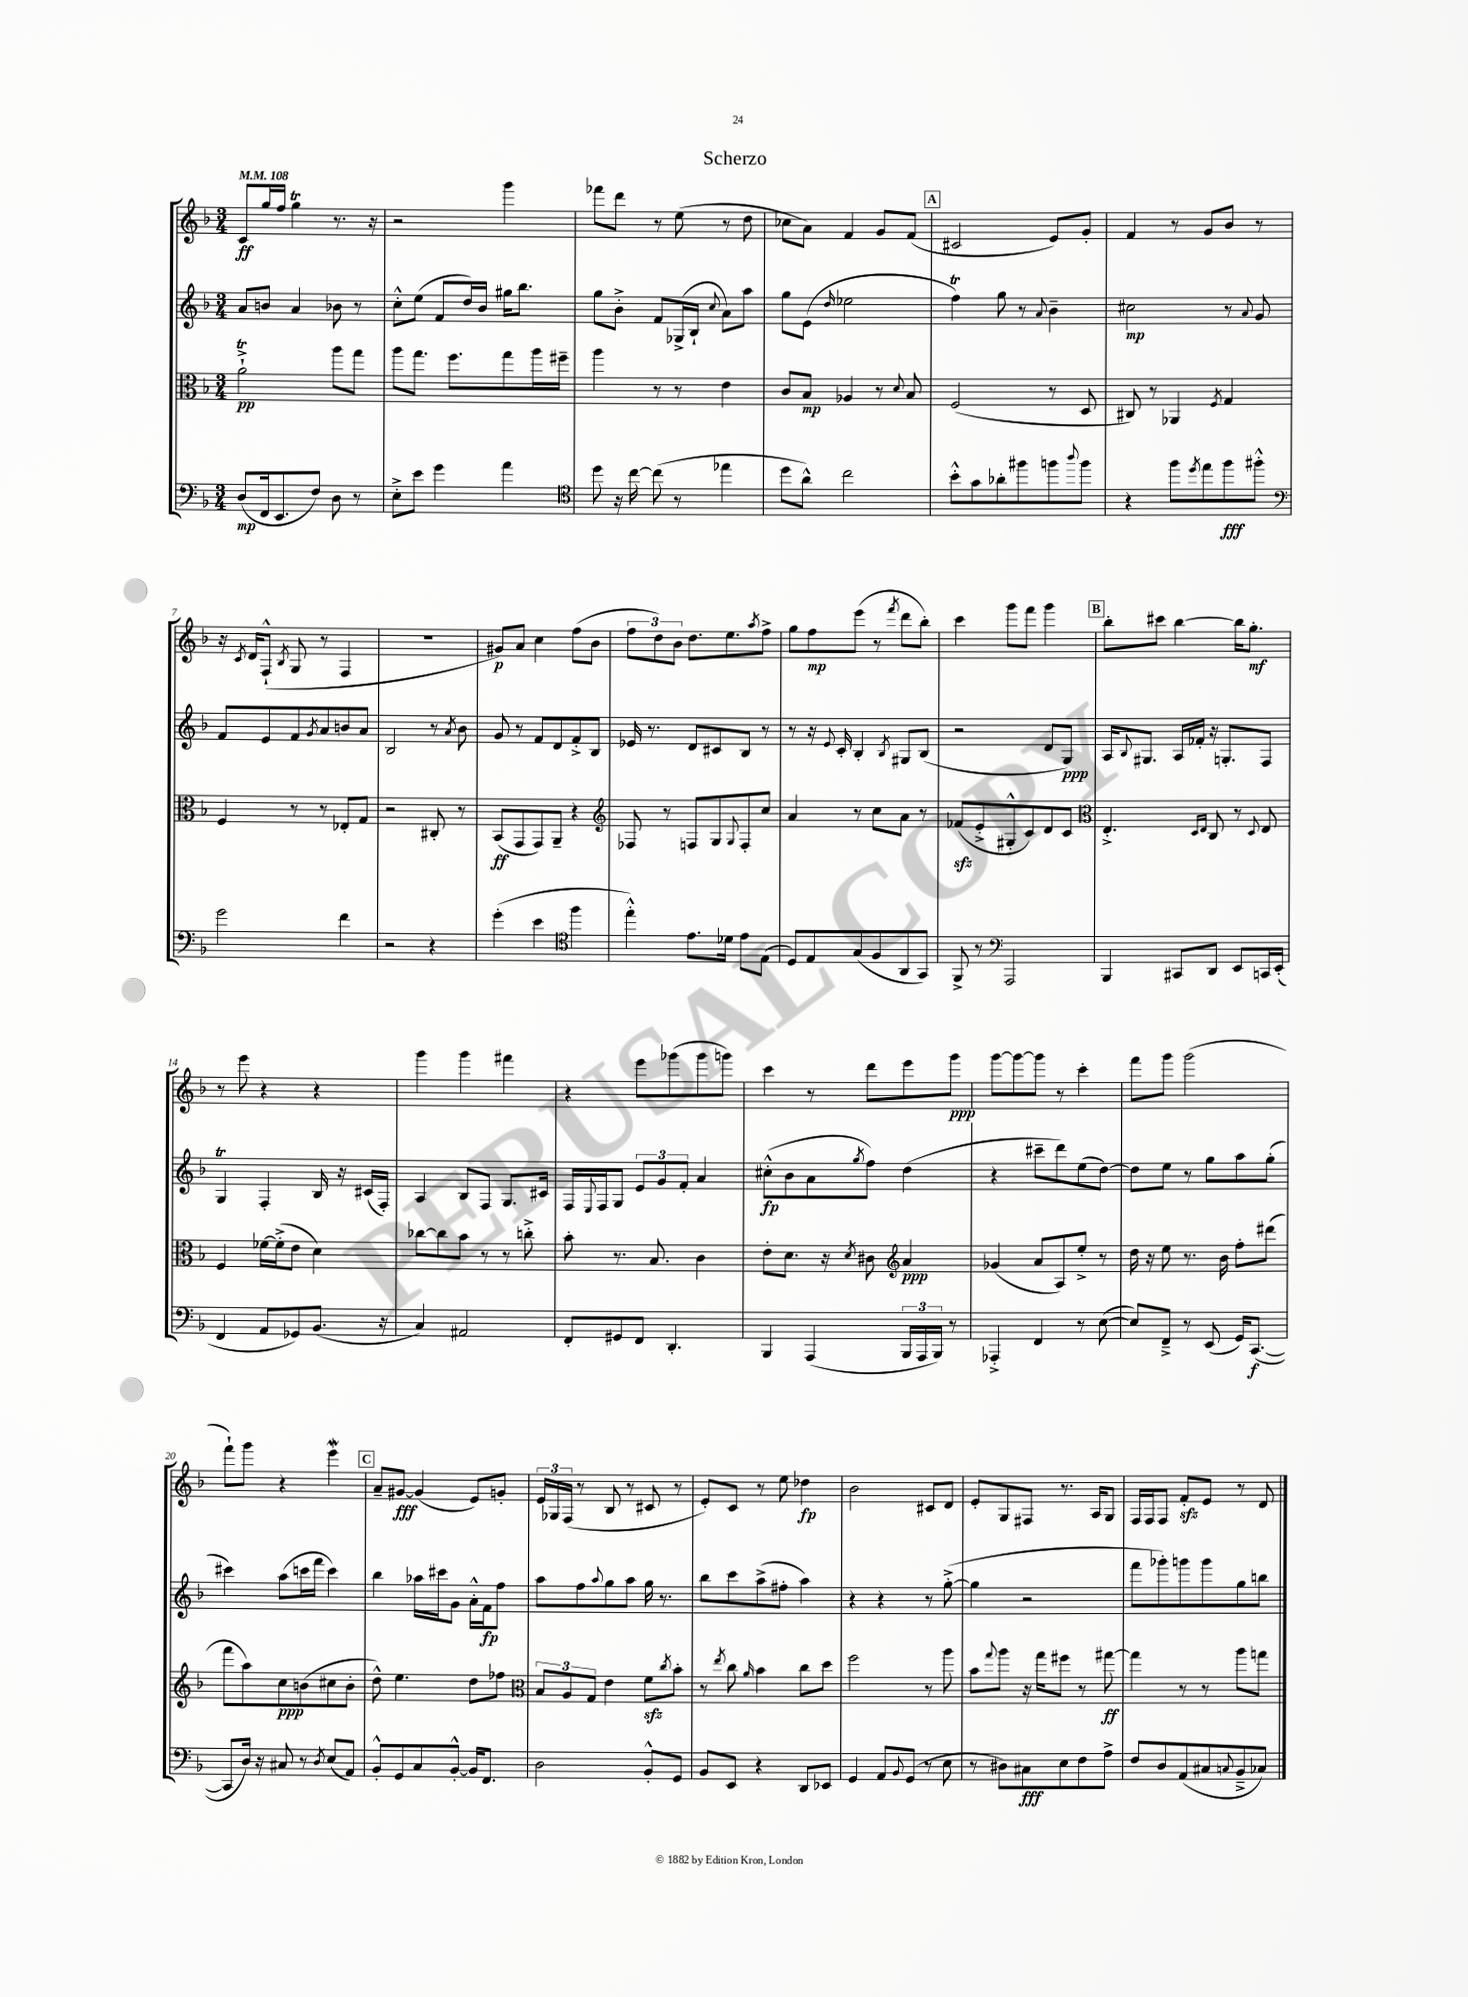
\header { title = "Scherzo" }
<<
\new StaffGroup <<
\new Staff = "s0" {
    \clef treble \key f \major \numericTimeSignature \time 3/4 \tempo 4 = 108
    c'8\ff g''16 f''16 g''4\trill r8. r16 |
    r2 g'''4 |
    fes'''8 d'''8 r8 e''8( r8 d''8 |
    ces''8 a'8) f'4 g'8 f'8( |
    \mark \markup { \box "A" } cis'2 e'8) g'8-. |
    f'4 r8 g'8 bes'8 r8 |
    r16 \acciaccatura { c'8 } d'16 f8-!-^( \acciaccatura { bes8 } g8 r8 f4 |
    R2. |
    gis'8\p) a'8 c''4 f''8( bes'8 |
    \tuplet 3/2 { f''8 d''8) bes'8 } d''8. e''8. \acciaccatura { a''8 } f''8-> |
    g''8 f''8\mp e'''8( r8 \acciaccatura { f'''8 } d'''8 bes''8-.) |
    c'''4 g'''8 f'''8 g'''4 |
    \mark \markup { \box "B" } bes''8-. cis'''8 bes''4~ bes''16 g''8.-.\mf |
    r8 e'''8 r4 r4 |
    g'''4 g'''4 fis'''4 |
    r4 e'''8 ges'''8( ges'''8 g'''8) |
    c'''4 r8 d'''8 e'''8 g'''8\ppp |
    g'''8~ g'''8~ g'''8 r8 c'''4-. |
    f'''8 g'''8 g'''2( |
    f'''8-!) g'''8 r4 e'''4\mordent |
    \mark \markup { \box "C" } a'8-- gis'8~\fff gis'4( e'8) g'8-. |
    \tuplet 3/2 { e'16 ges16 f16( } r8 bes8 r8 cis'8 r8 |
    e'8-.) c'8 r8 e''8 des''4\fp |
    bes'2 cis'8 d'8 |
    e'8-. g8 fis8 r8. a16 g8 |
    f16 f16 f8 f'8-.\sfz e'8 r8 d'8 \bar "|." |
}
\new Staff = "s1" {
    \clef treble \key f \major \numericTimeSignature \time 3/4
    a'8 b'8 a'4 bes'8 r8 |
    c''8-.-^ e''8( f'8 d''16) bes'16 gis''16 bes''8. |
    g''8 bes'8-.-> f'8 ges16->( bes16-! \appoggiatura { c''8 } a'8) a''8 |
    g''8 e'8( \grace { d''16 } ees''2 |
    \mark \markup { \box "A" } f''4\trill) g''8 r8 \appoggiatura { a'8 } bes'4-- |
    cis''2\mp r8 \appoggiatura { a'8 } g'8 |
    f'8 e'8 f'8 \acciaccatura { g'8 } a'8 b'8 a'8 |
    bes2 r8 \acciaccatura { a'8 } bes'8 |
    g'8 r8 f'8 d'8 f'8-.-> bes8 |
    ees'16 r8. d'8 cis'8 bes8 r8 |
    r8 r16 \appoggiatura { e'8 } c'16-. bes4-. \acciaccatura { bes8 } gis8 bes8( |
    r2 d'8 g8\ppp) |
    \mark \markup { \box "B" } a16 \appoggiatura { bes8 } gis8. a16 fes'16-. r16 g8.-. f8 |
    g4\trill f4-. bes16 r16 cis'16( f16-.) |
    a4 bes8 f8 g8. cis'16 |
    f16 \appoggiatura { e8 } f16 g8 \tuplet 3/2 { e'8 g'8 f'8-. } a'4 |
    cis''8-.-^\fp( bes'8 a'8 \acciaccatura { g''8 } f''8) d''4( |
    r4 cis'''8-- d'''8) e''8( d''8~) |
    d''8 e''8 r8 g''8 a''8 g''8-.( |
    cis'''4) a''8( c'''16 f'''16 c'''4) |
    \mark \markup { \box "C" } bes''4 aes''16 cis'''16 g'8 a'16-.-^ f'16\fp f''8 |
    a''8 f''8 \appoggiatura { a''8 } g''8 a''8 g''16 r8. |
    bes''8 c'''8 a''8->( fis''8-. a''4) |
    r4 r4 r8 g''8~-.->( |
    g''4 r2 |
    f'''8 ges'''8-.) g'''8 g'''8 g''8 b''8 \bar "|." |
}
\new Staff = "s2" {
    \clef alto \key f \major \numericTimeSignature \time 3/4
    a'2-!->\trill\pp a''8 g''8 |
    a''8 g''8. f''8. g''8 a''16 fis''16-- |
    a''4 r8 r8 e'4 |
    c'8 bes8\mp aes4 r8 \appoggiatura { d'8 } bes8 |
    \mark \markup { \box "A" } f2( r8 d8 |
    cis8) r8 aes,4 \acciaccatura { f8 } g4 |
    f4 r8 r8 ees8-. g8 |
    r2 cis8-. r8 |
    bes,8\ff( g,8 g,8) a,8-- r4 |
    \clef treble fes8 r8 f8 g8 \appoggiatura { g8 } f8-. c''8 |
    a'4 r8 c''8 a'8 r8 |
    fes'8\sfz( e'8-.-> gis8-.-^ c'8) d'8 c'8 |
    \mark \markup { \box "B" } \clef alto e4.-.-> \grace { d16 e16 } c8 r8 \appoggiatura { d8 } e8 |
    f4 fes'16~ fes'16-.->( e'8 d'4) |
    ces''8~ ces''8 bes'8 r8 r8 c''8-.-> |
    bes'8-. r8. bes8. c'4 |
    e'8-. d'8. r16 \acciaccatura { d'8 } cis'8 \clef treble a'4\ppp |
    ges'4( a'8 a8) e''8-.-> r8 |
    d''16 r16 e''8 r8. bes'16 f''8-. dis'''8( |
    f'''8 a''8) c''8\ppp b'8( cis''8 b'8-. |
    \mark \markup { \box "C" } d''8-^) e''4. d''8 fes''8 |
    \clef alto \tuplet 3/2 { bes8 a8 g8 } e'4 f'8\sfz \acciaccatura { c''8 } bes'8-. |
    r8 \acciaccatura { e''8 } c''8 \grace { a'16 } bes'4 c''8 d''8 |
    f''2 r8 a''8 |
    bes'8 \appoggiatura { g''8 } a''8 r16 g''16 fis''8 r8 gis''8~\ff |
    gis''4 r8 r8 a''8 g''8 \bar "|." |
}
\new Staff = "s3" {
    \clef bass \key f \major \numericTimeSignature \time 3/4
    d8\mp( f,16 e,8. f8) d8 r8 |
    e8-.-> e'8 g'4 a'4 |
    \clef tenor d''8 r16 c''16~ c''8( r8 ees''4 |
    d''8 a'8-^) c''2 |
    \mark \markup { \box "A" } bes'8-.-^ g'8 aes'8-. fis''8 f''8 \appoggiatura { a''8 } f''8 |
    r4 f''8 \acciaccatura { d''8 } e''8 f''8\fff fis''8-.-^ |
    \clef bass g'2 f'4 |
    r2 r4 |
    g'4-.( e'4 \clef tenor f''4 |
    e''4-.-^) e'8. des'16 e'8 e8( |
    d8) e8 g8( f8 a,8 g,8) |
    f,8-> r8 \clef bass a,,2 |
    \mark \markup { \box "B" } bes,,4 cis,8 d,8 e,8 c,16 e,16-.( |
    f,4 a,8 ges,8) bes,8.( r16 |
    c4) ais,2 |
    f,8-. gis,8 f,8 d,4.-. |
    bes,,4 a,,4( \tuplet 3/2 { bes,,16 a,,16 bes,,16) } r8 |
    aes,,4-.-> f,4 r8 e8~( |
    e8) f,8---> r8 e,8( g,16) c,8.~\f( |
    c,8 d16) r16 cis8 r8 \acciaccatura { d8 } e8( a,8) |
    \mark \markup { \box "C" } bes,8-.-^ g,8 c8 bes,8~-.-^ bes,16 f,8. |
    d2 bes,8-.-^ g,8 |
    bes,8 e,8 r4 d,8 ees,8 |
    g,4 a,8 \appoggiatura { bes,8 } g,8( r8 e8 |
    r8 dis8) cis8\fff e8 f8 a8-> |
    f8 d8 a,8( cis8 \appoggiatura { c8 } bes,8---> ces8) \bar "|." |
}
>>
>>
